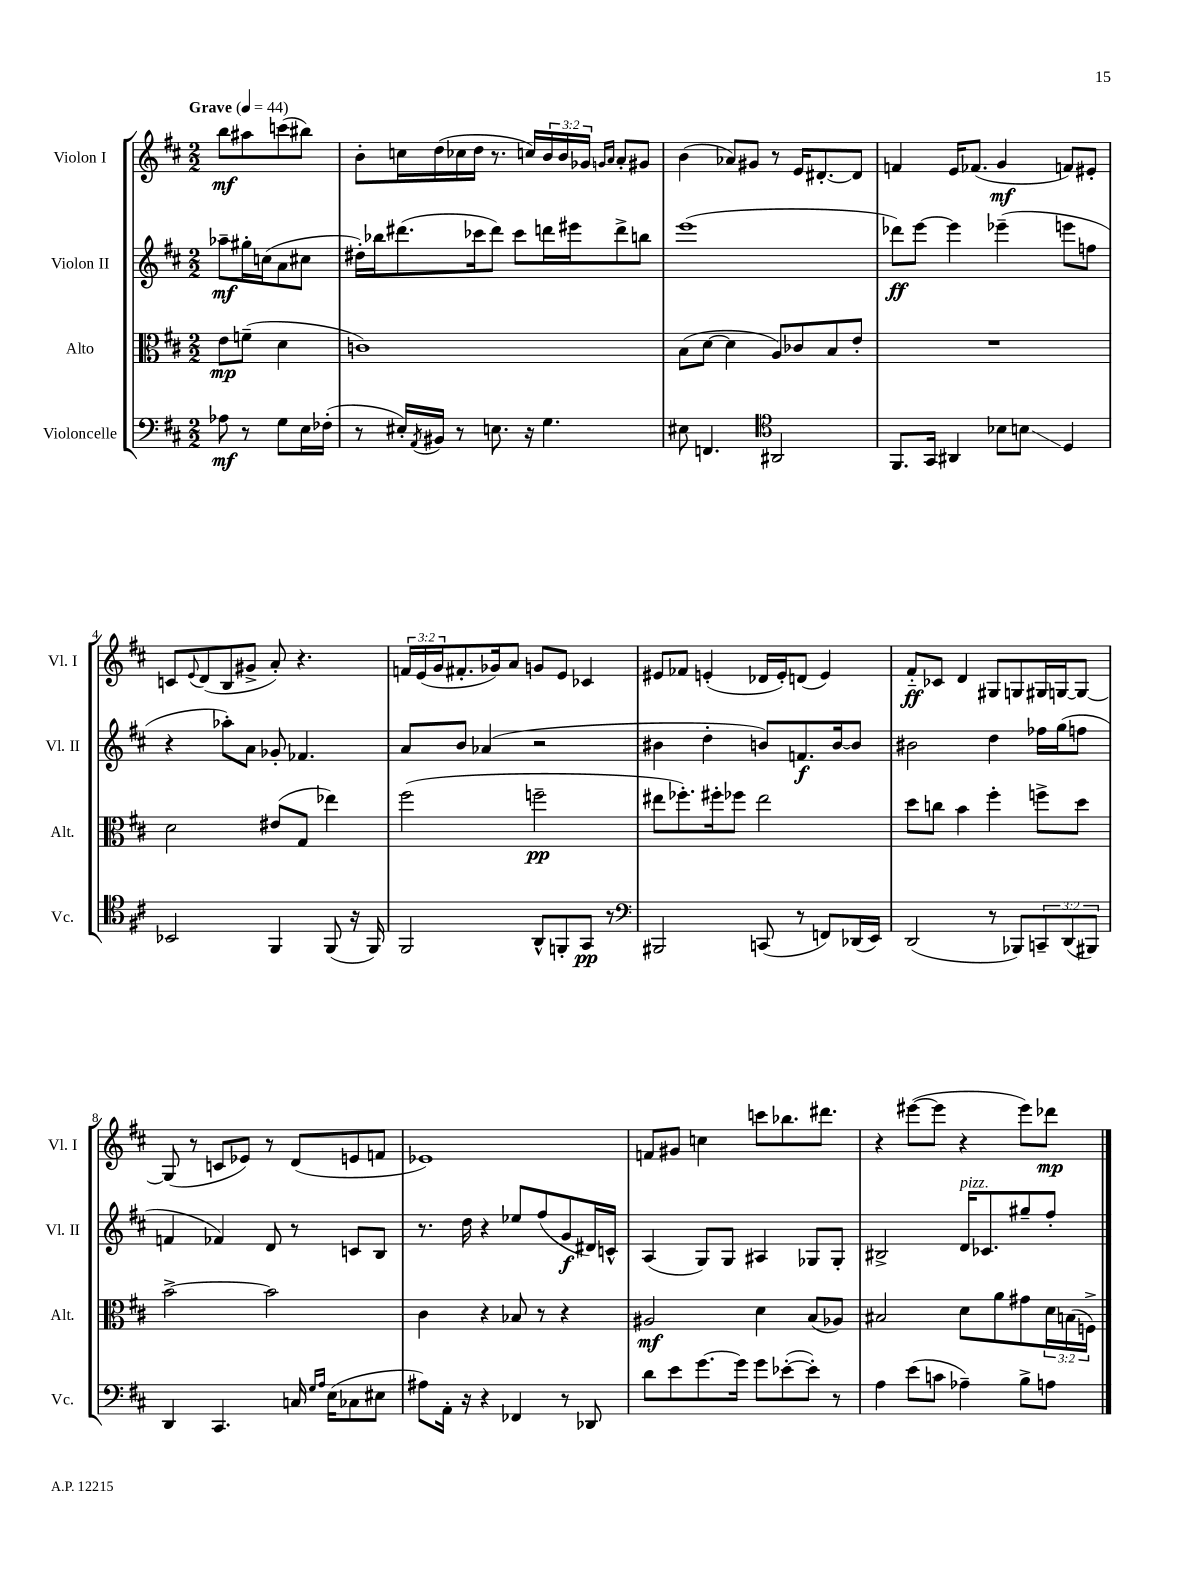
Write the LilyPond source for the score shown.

<<
\new StaffGroup <<
\new Staff = "s0" \with { instrumentName = "Violon I" shortInstrumentName = "Vl. I" } {
    \clef treble \key d \major \numericTimeSignature \time 2/2 \override Staff.TupletNumber.text = #tuplet-number::calc-fraction-text \partial 2 \tempo "Grave" 4 = 44
    b''8\mf ais''8 c'''8( bis''8) |
    b'8-. c''16 d''16( ces''16 d''16 r8. c''16) \tuplet 3/2 { b'16 b'16 ges'16 } \grace { g'16 a'16 } a'8-. gis'8 |
    b'4( aes'8) gis'8 r8 e'16 dis'8.~-. dis'8 |
    f'4 e'16 fes'8.( g'4\mf f'8) eis'8-. |
    c'8 \appoggiatura { e'8 } d'8( b8 gis'8-> a'8-.) r4. |
    \tuplet 3/2 { f'16 e'16( g'16 } fis'8.-. ges'16) a'8 g'8 e'8 ces'4 |
    eis'8 fes'8 e'4-.( des'16 e'16-.) d'8( e'4) |
    fis'8-_\ff ces'8 d'4 gis8 g8 gis16 g16~ g8~ |
    g8( r8 c'8 ees'8) r8 d'8( e'8 f'8 |
    ees'1) |
    f'8 gis'8 c''4 c'''8 bes''8. dis'''8. |
    r4 eis'''8~( eis'''8 r4 eis'''8) des'''8\mp \bar "|." |
}
\new Staff = "s1" \with { instrumentName = "Violon II" shortInstrumentName = "Vl. II" } {
    \clef treble \key d \major \numericTimeSignature \time 2/2 \partial 2
    aes''8--\mf gis''16-. c''16( a'8 cis''8 |
    dis''16-.) bes''16 dis'''8.( ces'''16 dis'''8) ces'''8 d'''16 eis'''16 d'''8-> b''8 |
    e'''1( |
    des'''8\ff) e'''8~ e'''4 ees'''4--( e'''8 f''8 |
    r4 aes''8-.) a'8 ges'8-. fes'4. |
    a'8 b'8 aes'4( r2 |
    bis'4 d''4-. b'8) f'8.\f b'16~ b'8 |
    bis'2 d''4 fes''16 g''16( f''8 |
    f'4 fes'4) d'8 r8 c'8 b8 |
    r8. d''16 r4 ees''8 fis''8( g'8\f dis'16) c'16-^ |
    a4( g8) g8 ais4 ges8 ges8-. |
    bis2-> d'16^\markup { \italic "pizz." } ces'8. gis''8-- fis''8-. \bar "|." |
}
\new Staff = "s2" \with { instrumentName = "Alto" shortInstrumentName = "Alt." } {
    \clef alto \key d \major \numericTimeSignature \time 2/2 \override Staff.TupletNumber.text = #tuplet-number::calc-fraction-text \partial 2
    e'8\mp f'8--( d'4 |
    c'1) |
    b8( d'8~ d'4 a8) ces'8 b8 e'8-. |
    R1 |
    d'2 eis'8( g8 ees''4) |
    fis''2( f''2--\pp |
    eis''8 fes''8.-.) fis''16-. fes''8 eis''2 |
    d''8 c''8 b'4 fis''4-. f''8-> d''8 |
    b'2~-> b'2 |
    cis'4 r4 bes8 r8 r4 |
    ais2\mf d'4 b8( aes8) |
    bis2 d'8 a'8 gis'8 \tuplet 3/2 { d'16 b16( f16->) } \bar "|." |
}
\new Staff = "s3" \with { instrumentName = "Violoncelle" shortInstrumentName = "Vc." } {
    \clef bass \key d \major \numericTimeSignature \time 2/2 \override Staff.TupletNumber.text = #tuplet-number::calc-fraction-text \partial 2
    aes8\mf r8 g8 e16 fes16-.( |
    r8 eis16-.) \acciaccatura { a,8 } bis,16 r8 e8. r16 g4. |
    eis8 f,4. \clef tenor ais,2 |
    fis,8. g,16 ais,4 bes8 b8\glissando d4 |
    bes,2 fis,4 fis,8( r16 fis,16) |
    fis,2 a,8-^ f,8-. g,8\pp r8 |
    \clef bass bis,,2 c,8( r8 f,8) des,16( e,16) |
    d,2( r8 bes,,8) \tuplet 3/2 { c,8-- d,8( bis,,8) } |
    d,4 cis,4. c16 \grace { g16 a16 } e16( ces8 eis8 |
    ais8) a,16-. r16 r4 fes,4 r8 des,8 |
    d'8 e'8 g'8.~ g'16 g'8 ees'8~-.( ees'8-.) r8 |
    a4 e'8( c'8 aes4--) b8-> a8 \bar "|." |
}
>>
>>
